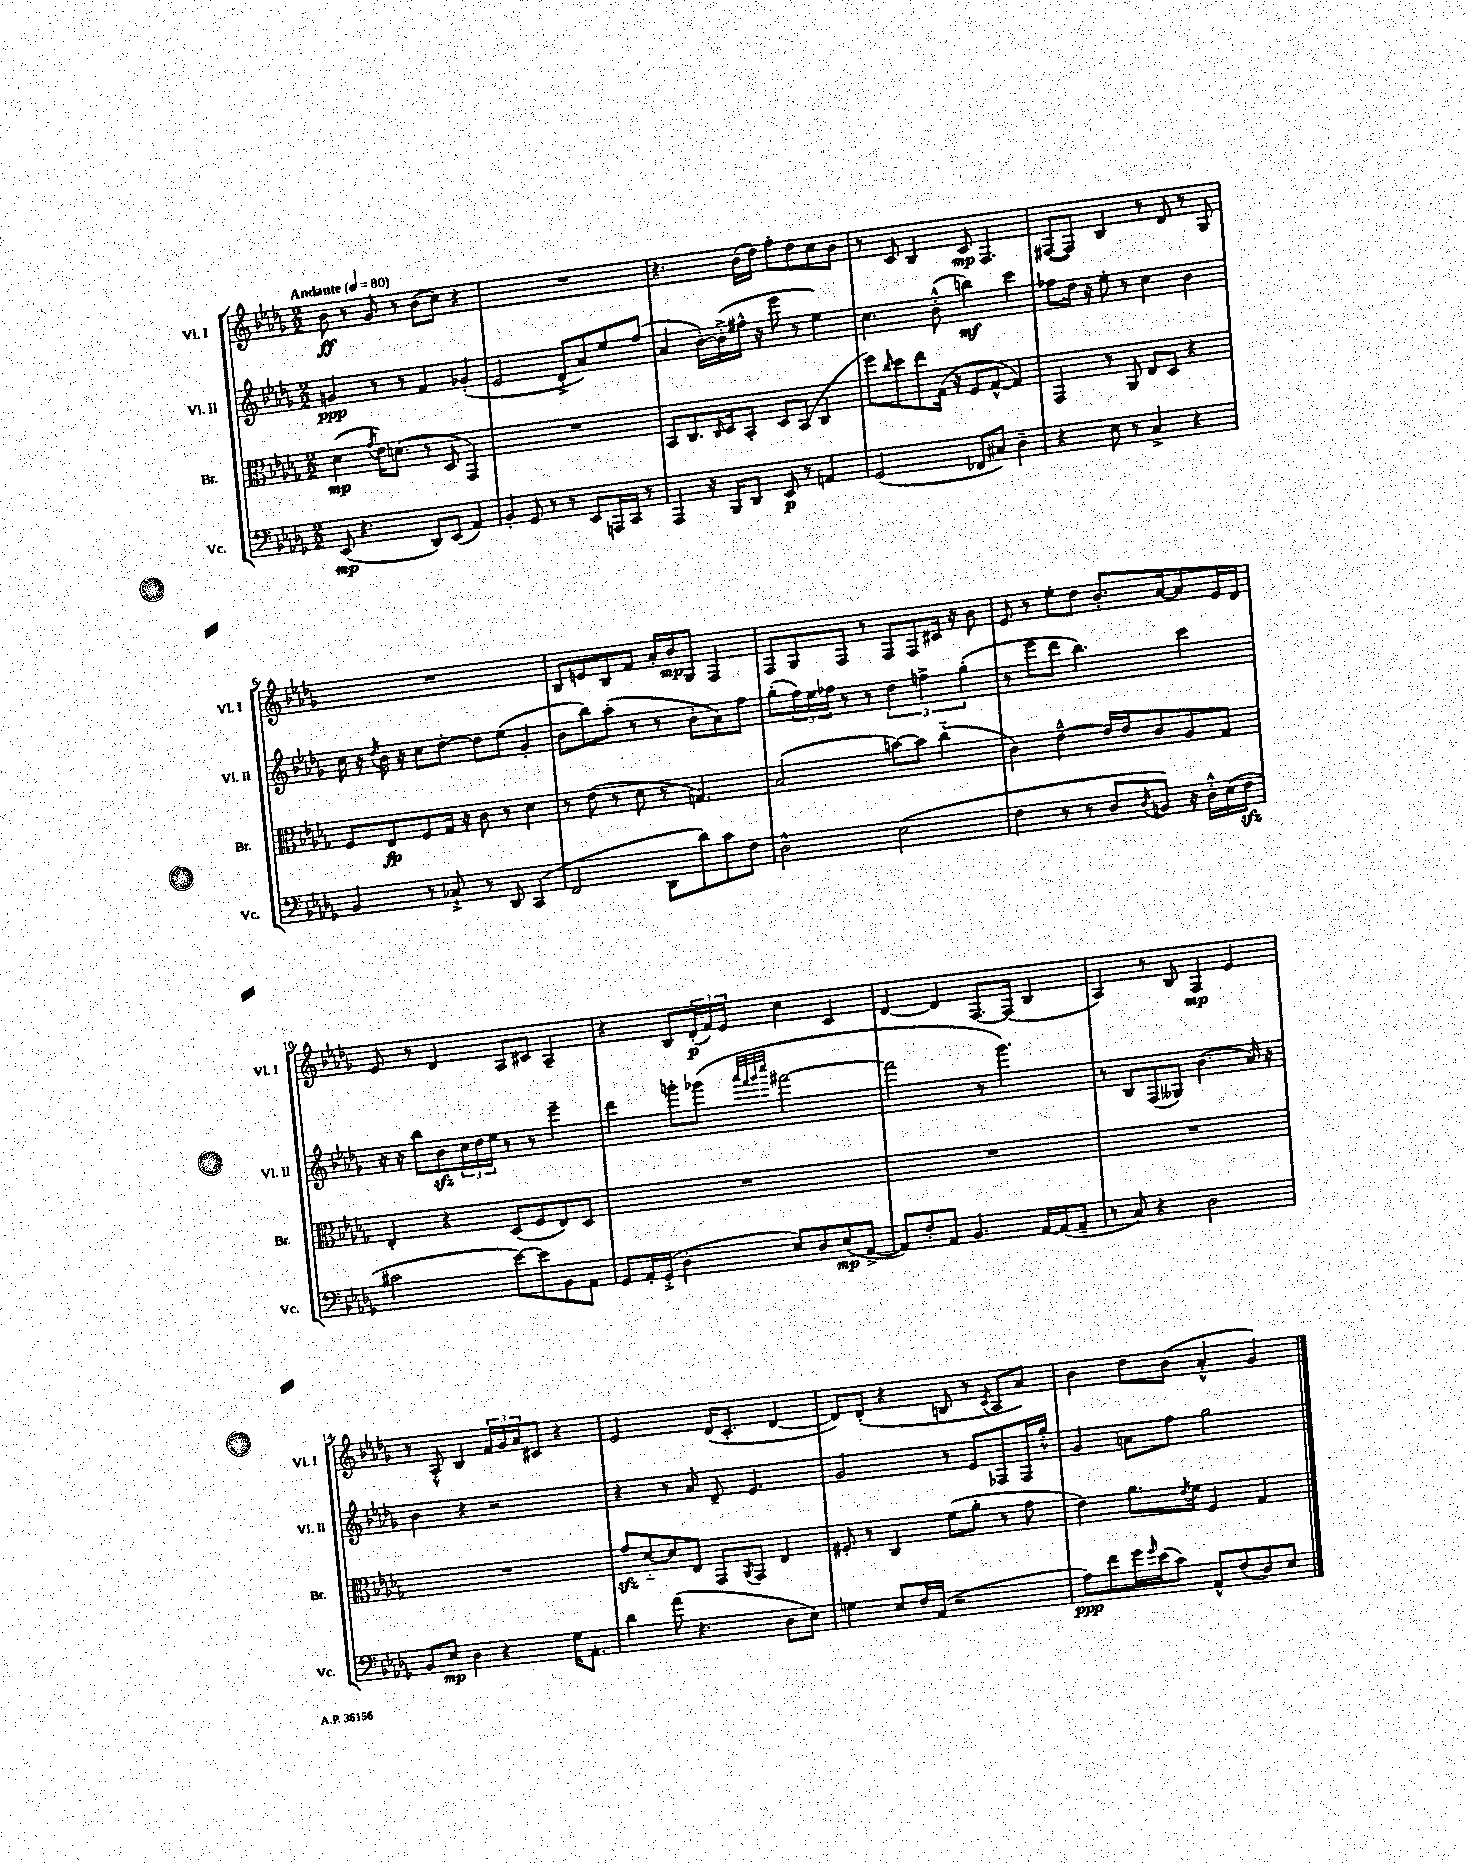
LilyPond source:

<<
\new StaffGroup <<
\new Staff = "s0" \with { instrumentName = "Vl. I" shortInstrumentName = "Vl. I" } {
    \clef treble \key des \major \numericTimeSignature \time 2/2 \tempo "Andante" 4 = 80
    bes'8\ff r8 ges'8 r8 bes'8( c''8) r4 |
    R1 |
    r4. bes'16( des''16) f''8-. des''8 c''8 bes'8 |
    r8 c'8 bes4 c'8\mp f4. |
    fis8~( fis8) bes4 r8 des'8 r8 ges8 |
    R1 |
    bes8 e'8 bes8 f'8 aes'16-. bes'16\mp ges8 f4 |
    f8 ges8 f8 r8 f8 f8 cis'16 r16 bes'8 |
    ees'8 r8 ees''8-. des''8 bes'8.-. aes'16~ aes'8 ees'16 des'16 |
    ees'8 r8 des'4 aes8 cis'8 aes4-- |
    r4 bes8 \tuplet 3/2 { des'16-.\p( f'16) ees'16 } c''4 c'4 |
    des'4~ des'4 f8.~ f16( bes4 |
    aes4) r8 bes8 f4\mp ees'4 |
    r8 aes8-.-^ bes4 \tuplet 3/2 { f'16 ges'16 aes'16 } cis'8 r4 |
    ees'2 des'16( c'8.-. des'4~ |
    des'8) des'8-.( r4 b8 r8 \acciaccatura { c'8 } aes8 aes'8) |
    bes'4 des''8 bes'8( aes'4-.-^ ges'4) \bar "|." |
}
\new Staff = "s1" \with { instrumentName = "Vl. II" shortInstrumentName = "Vl. II" } {
    \clef treble \key des \major \numericTimeSignature \time 2/2
    g'4\ppp r8 r8 f'4 ges'4-.( |
    ees'2 des'8-.-> aes'8) ees''8 f''8( |
    aes'4 bes'16~-.) bes'16-.->( fis''16-^ r16 ees'''8 r8 ees''4) |
    c''4. bes'8-.-^( b''4\mf) c'''4 |
    fes''8 des''16 r16 ees''8-. r8 c''4 bes'4 |
    c''16 r16 \acciaccatura { des''8 } bes'16 r16 c''8 des''8~-. des''8 ees''8( ges'4-. |
    bes'8 bes''8) aes''8-.( r8 r8 bes'8-. aes'8) f''8 |
    ges''8-.( \tuplet 3/2 { f''16) ees''16 fes''16 } r8 r8 \tuplet 3/2 { des''4 f''4-> ges''4-.( } |
    r8 ees'''8 des'''8 bes''4.) c'''4 |
    r16 r16 bes''8 bes'8\sfz \tuplet 3/2 { c''16 des''16 ees''16 } r8 r8 ees'''4-- |
    des'''4 g'''8-. ges'''8( \grace { aes'''32 f'''32 ges'''32 c''''32 } fis'''2~ |
    fis'''2 r8 ges'''4.) |
    r8 bes8 f8( geses8) bes'4.( aes'16) r16 |
    bes'4 r4 r2 |
    r4 r8 aes'8 des'8-- ees'4. |
    ges'2 r8 ees'8 fes8 fes16 ges''16-.-^ |
    ges'4 a'8 f''8 ges''2 \bar "|." |
}
\new Staff = "s2" \with { instrumentName = "Br." shortInstrumentName = "Br." } {
    \clef alto \key des \major \numericTimeSignature \time 2/2
    des'4\mp( \acciaccatura { ges'8 } ees'16) d'8.( r8 des8 ges,4) |
    R1 |
    bes,8 c8. \grace { c16 } des16 bes,8-. des8 bes,8( c4 |
    f''8) \grace { c''16 } des''8 ees''8 ges16( r16 f8 ges8~-^ ges4) |
    ges,4 r8 aes,8 ees8 des8 r4 |
    f8 ees8\fp f8 ges16 r16 c'8 r8 des'4 |
    r8 ees'8( r8 des'8 r8 g4.) |
    bes2( b'8~) b'8 c''4-_( |
    c'4) ees'4~---^ ees'16 ees'16 c'8 aes8 ges8 |
    ees4-. r4 des8( f8 ees8) des8 |
    R1 |
    R1 |
    R1 |
    R1 |
    ges'8\sfz des'8~-_ des'8 ees8 ges,8 \acciaccatura { aes,8 } ges,8 ees4 |
    fis8-. r8 c4 f'8( aes'8-. r8 ges'8 |
    ees'4) aes'8. \acciaccatura { ees'8 } f'16 f4 ges4 \bar "|." |
}
\new Staff = "s3" \with { instrumentName = "Vc." shortInstrumentName = "Vc." } {
    \clef bass \key des \major \numericTimeSignature \time 2/2
    ees,8\mp( r4. des,8) ees,8( aes,4) |
    bes,4-. ges,8 r8 r8 ees,8 a,,16 c,16 r8 |
    aes,,4 r16 bes,,16 des,8 ees,8\p r8 a,4 |
    ges,2( fes,8 cis8) des4-- |
    r4 ees8 r8 c4-> r4 |
    bes,4 r8 ces8-!-> r8 des,8 c,4( |
    f,2 des,8 des'8) c'8 f8 |
    des2-^ ees2( |
    f4 r8 r8 des8 \acciaccatura { des8 } b,8) r16 des16-.-^ ees16( f16\sfz |
    cis'2 ees'8~) ees'8 bes,8 aes,8 |
    ges,8 aes,16-. ges,16-.->( des4-. ees8) des8 ees8\mp( aes,8~-> |
    aes,8) f8-. aes,8 bes,4. aes,16~ aes,16( aes,8-- |
    r8 c8) r4 des2 |
    bes,8 ees8\mp des4 r4 ges16 aes,8.-. |
    des'4 aes'8( r4. des8 ees8) |
    g4 ees8 f16 aes,16( r2 |
    aes8\ppp) f'8 ges'16 \grace { ges'16 } ees'16( c'8) aes,8-^ f8( des8) ees8 \bar "|." |
}
>>
>>
